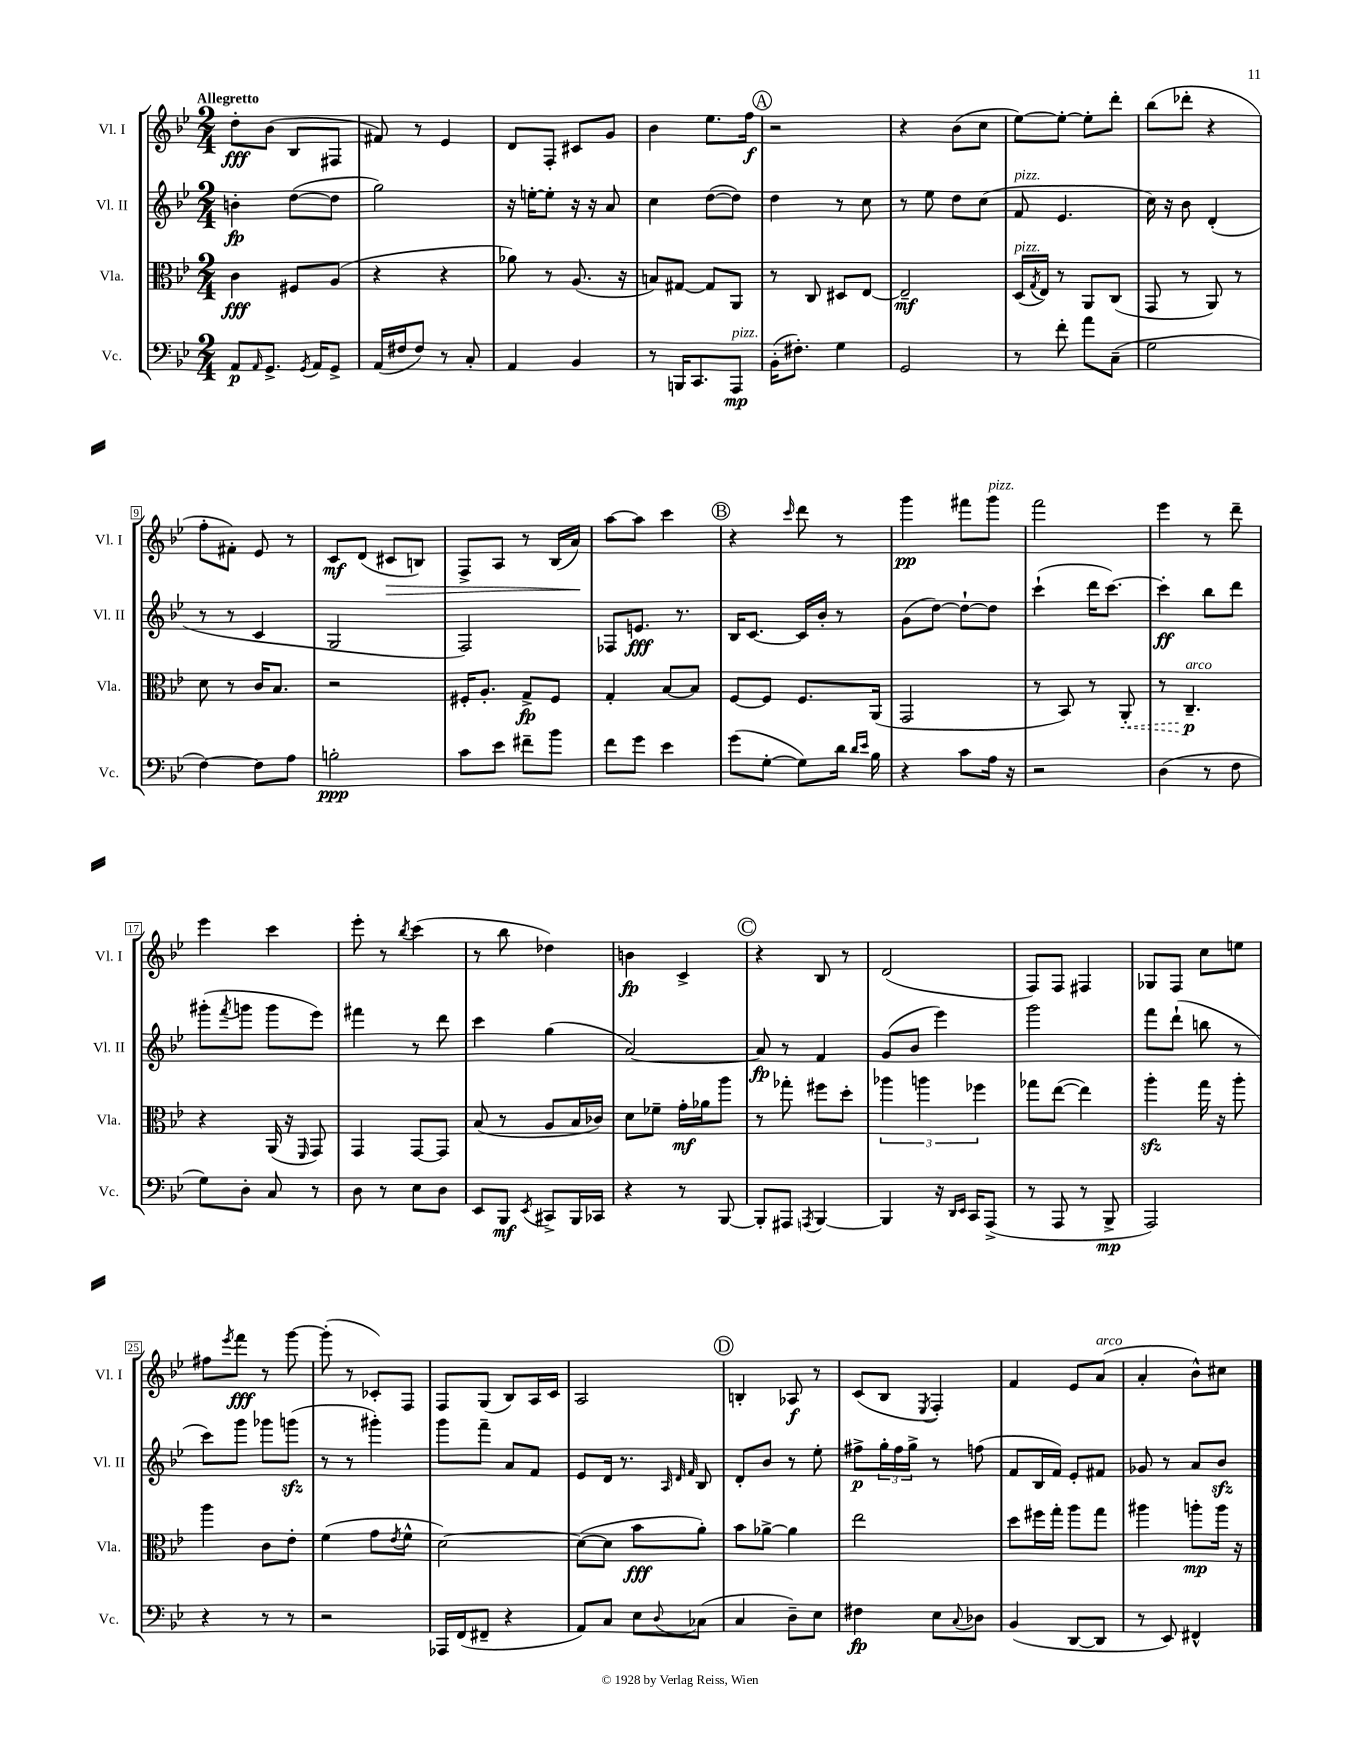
<<
\new StaffGroup <<
\new Staff = "s0" \with { instrumentName = "Vl. I" shortInstrumentName = "Vl. I" } {
    \clef treble \key bes \major \numericTimeSignature \time 2/4 \tempo "Allegretto"
    d''8-.\fff bes'8( bes8 fis8 |
    fis'8) r8 ees'4 |
    d'8 f8-. cis'8 g'8 |
    bes'4 ees''8. f''16\f |
    \mark \markup { \circle "A" } r2 |
    r4 bes'8( c''8 |
    ees''8~) ees''8~-. ees''8-. d'''8-. |
    bes''8( des'''8-. r4 |
    f''8-. fis'8-.) ees'8 r8 |
    c'8\mf d'8( cis'8\> b8) |
    f8-> a8 r8 bes16( a'16\!) |
    a''8~ a''8 c'''4 |
    \mark \markup { \circle "B" } r4 \grace { c'''16 } d'''8 r8 |
    g'''4\pp fis'''8 g'''8^\markup { \italic "pizz." } |
    f'''2 |
    ees'''4 r8 d'''8-- |
    ees'''4 c'''4 |
    ees'''8-. r8 \acciaccatura { bes''8 } c'''4( |
    r8 bes''8 des''4) |
    b'4\fp c'4-> |
    \mark \markup { \circle "C" } r4 bes8 r8 |
    d'2( |
    f8) f8 fis4 |
    ges8 f8 c''8 e''8 |
    fis''8 \acciaccatura { ees'''8 } f'''8\fff r8 g'''8~ |
    g'''8-.( r8 ces'8-.) f8 |
    f8 g8( bes8) a16 c'16 |
    a2 |
    \mark \markup { \circle "D" } b4-. aes8\f r8 |
    c'8( bes8 \acciaccatura { ees8 } f4-.) |
    f'4 ees'8 a'8^\markup { \italic "arco" }( |
    a'4-. bes'8-^) cis''8 \bar "|." |
}
\new Staff = "s1" \with { instrumentName = "Vl. II" shortInstrumentName = "Vl. II" } {
    \clef treble \key bes \major \numericTimeSignature \time 2/4
    b'4-.\fp d''8~( d''8 |
    g''2) |
    r16 e''16~-. e''8-. r16 r16 a'8 |
    c''4 d''8~( d''8) |
    \mark \markup { \circle "A" } d''4 r8 c''8 |
    r8 ees''8 d''8 c''8( |
    f'8^\markup { \italic "pizz." } ees'4. |
    c''16) r16 bes'8 d'4-.( |
    r8 r8 c'4 |
    g2 |
    f2) |
    fes8 e'8.\fff r8. |
    \mark \markup { \circle "B" } bes16 c'8.~ c'16 bes'16-. r8 |
    g'8( d''8~) d''8~-! d''8 |
    c'''4-!( d'''16 c'''8.~) |
    c'''4-.\ff bes''8 d'''8 |
    gis'''8-.( \acciaccatura { f'''8 } g'''8 g'''8 ees'''8) |
    fis'''4 r8 d'''8 |
    c'''4 g''4( |
    a'2~) |
    \mark \markup { \circle "C" } a'8\fp r8 f'4 |
    g'8( bes'8 ees'''4) |
    g'''2 |
    f'''8 d'''8-!( b''8 r8 |
    c'''8) g'''8 ges'''8 g'''8\sfz( |
    r8 r8 gis'''4-.) |
    g'''8 f'''8-- a'8 f'8 |
    ees'8 d'16 r8. \grace { a32 d'32 f'32 } bes8 |
    \mark \markup { \circle "D" } d'8-. bes'8 r8 ees''8-. |
    fis''8->\p \tuplet 3/2 { g''16-. fis''16 g''16-> } r8 f''8( |
    f'8 bes16 f'16) ees'8-. fis'8 |
    ges'8 r8 a'8 bes'8\sfz \bar "|." |
}
\new Staff = "s2" \with { instrumentName = "Vla." shortInstrumentName = "Vla." } {
    \clef alto \key bes \major \numericTimeSignature \time 2/4
    c'4\fff fis8 a8( |
    r4 r4 |
    aes'8) r8 a8.( r16 |
    b8) gis8~ gis8 a,8 |
    \mark \markup { \circle "A" } r8 c8 dis8 ees8~ |
    ees2--\mf |
    d16^\markup { \italic "pizz." }( \acciaccatura { g8 } ees16) r8 a,8 c8( |
    g,8 r8 a,8) r8 |
    d'8 r8 c'16 bes8. |
    r2 |
    fis16-. a8.-. g8->\fp fis8 |
    g4-. bes8~ bes8 |
    \mark \markup { \circle "B" } f8~ f8 f8. a,16( |
    g,2 |
    r8 bes,8) r8 \once \override Hairpin.style = #'dashed-line a,8-.\< |
    r8 c4.--\p\!^\markup { \italic "arco" } |
    r4 a,16( r16 \grace { f,16 } g,8) |
    g,4 g,8~ g,8 |
    bes8( r8 a8 bes16 ces'16) |
    d'8 fes'8-- g'16-.\mf aes'16 a''8 |
    \mark \markup { \circle "C" } r8 ges''8-. fis''8 d''8-. |
    \tuplet 3/2 { aes''4 a''4 fes''4 } |
    ges''8 ees''8~( ees''4) |
    a''4-.\sfz g''16 r16 a''8-. |
    a''4 c'8 ees'8-. |
    f'4( g'8 \acciaccatura { ees'8 } f'8-^ |
    d'2~) |
    d'8~( d'8 bes'8\fff a'8-.) |
    \mark \markup { \circle "D" } bes'8 aes'8~-> aes'4 |
    ees''2 |
    d''8 fis''16 g''16-. a''8 g''8 |
    ais''4 a''8-.\mp a''16 r16 \bar "|." |
}
\new Staff = "s3" \with { instrumentName = "Vc." shortInstrumentName = "Vc." } {
    \clef bass \key bes \major \numericTimeSignature \time 2/4
    a,8\p \grace { a,16 } g,8.-> \acciaccatura { g,8 } a,16 g,8-> |
    a,16( fis16 fis8) r8 c8-. |
    a,4 bes,4 |
    r8 b,,16 c,8. a,,8\mp^\markup { \italic "pizz." } |
    \mark \markup { \circle "A" } bes,16-.( fis8.-.) g4 |
    g,2 |
    r8 f'8-. a'8 c8--( |
    g2 |
    f4~) f8 a8 |
    b2-.\ppp |
    c'8 ees'8 fis'8-- bes'8 |
    f'8 g'8 ees'4 |
    \mark \markup { \circle "B" } g'8( g8~-. g8) d'16 \grace { d'16 ees'16 } bes16 |
    r4 c'8 a16 r16 |
    r2 |
    d4( r8 f8 |
    g8) d8-. c8 r8 |
    d8 r8 ees8 d8 |
    ees,8 bes,,8\mf \acciaccatura { ees,8 } cis,8-> bes,,16 ces,16 |
    r4 r8 bes,,8~ |
    \mark \markup { \circle "C" } bes,,8-. ais,,8 \acciaccatura { a,,8 } bes,,4~ |
    bes,,4 r16 \grace { d,16 ees,16 } c,16 a,,8->( |
    r8 a,,8 r8 bes,,8->\mp |
    a,,2) |
    r4 r8 r8 |
    r2 |
    aes,,16 f,16( fis,8-- r4 |
    a,8) c8 ees8 \appoggiatura { d8 } ces8( |
    \mark \markup { \circle "D" } c4 d8--) ees8 |
    fis4\fp ees8 \appoggiatura { c8 } des8 |
    bes,4( d,8~ d,8 |
    r8 ees,8) fis,4-^ \bar "|." |
}
>>
>>
\layout { \context { \Score \override BarNumber.stencil = #(make-stencil-boxer 0.1 0.3 ly:text-interface::print) } }
